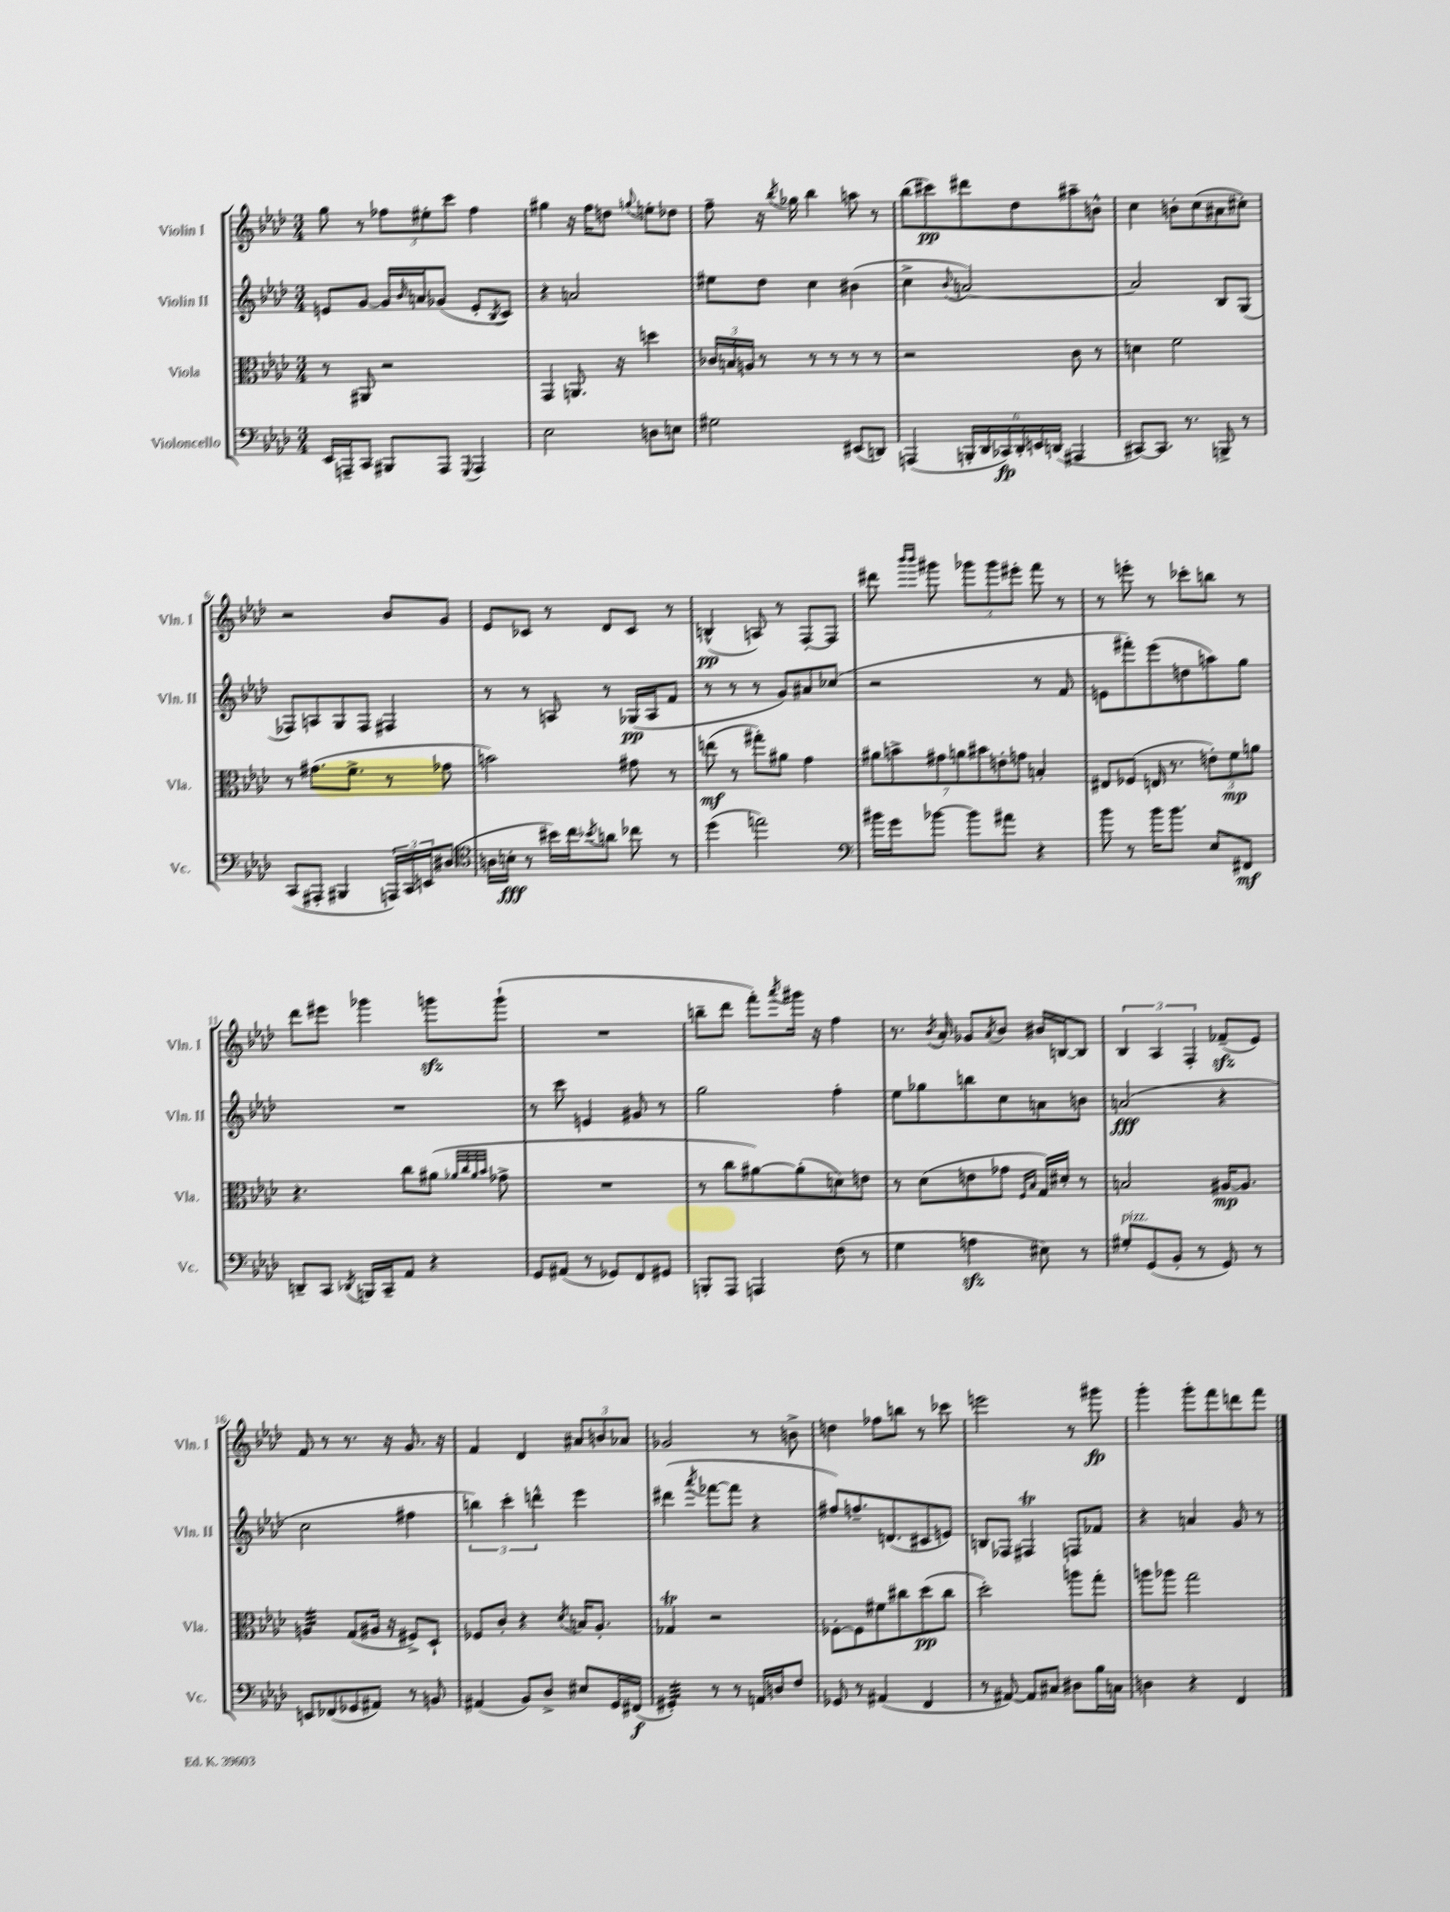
<<
\new StaffGroup <<
\new Staff = "s0" \with { instrumentName = "Violin I" shortInstrumentName = "Vln. I" } {
    \clef treble \key aes \major \numericTimeSignature \time 3/4
    g''8 r8 \tuplet 3/2 { fes''8 eis''8-. c'''8 } fes''4 |
    gis''4 r16 f''16 d''8 \appoggiatura { g''8 } e''8-. des''8 |
    f''8-- r16 \acciaccatura { bes''8 } ges''16 bes''4 a''8 r8 |
    bes''8( cis'''8\pp) dis'''8 des''8 ais''8-- b'8-^ |
    c''4 b'8-. c''8( ais'8 cis''8-.) |
    r2 bes'8 g'8 |
    ees'8 ces'8 r8 des'8 ces'8 r8 |
    b4-^\pp( a8) r8 f8~-. f8 |
    dis'''8 \grace { bes'''16 bes'''16 } gis'''8 \tuplet 3/2 { ges'''8 ges'''8 eis'''8-. } f'''8 r8 |
    r8 e'''8-. r8 ces'''8-. b''8 r8 |
    des'''8 eis'''8 ges'''4 g'''8\sfz g'''8-!( |
    R2. |
    b''8-- des'''8 f'''8-.) \acciaccatura { aes'''8 } gis'''16 r16 f''4 |
    r8. \acciaccatura { bes'8 } aes'16-. ges'8 \acciaccatura { aes'8 } bes'8 bis'16 b16~ b8 |
    \tuplet 3/2 { bes4 aes4 f4-. } fes'8--\sfz( ees'8) |
    f'8 r8 r8. r16 g'8. r16 |
    f'4 des'4 \tuplet 3/2 { ais'8 b'8 aes'8 } |
    ges'2 r8 b'8-> |
    d''4 fes''8 b''8 r8 ces'''8 |
    e'''2 r8 gis'''8\fp |
    g'''4-. g'''8-. f'''8 d'''8 f'''8 \bar "|." |
}
\new Staff = "s1" \with { instrumentName = "Violin II" shortInstrumentName = "Vln. II" } {
    \clef treble \key aes \major \numericTimeSignature \time 3/4
    e'8 g'8~ g'16 \grace { bes'16 } a'16 ges'8( e'8-. \acciaccatura { bes8 } c'8) |
    r4 a'2 |
    eis''8 des''8 c''4 bis'4( |
    c''4-> \appoggiatura { bes'8 } a'2~) |
    a'2 bes8 g8( |
    fes8) a8 g8 fes8 fis4 |
    r8 r8 a8 r8 ges16\pp( a16 f'8 |
    r8 r8 r8 g'8) ais'8 ces''8( |
    r2 r8 f'8 |
    e'8 fis'''8-.) ees'''8( d''8 a''8) g''8 |
    R2. |
    r8 c'''8 e'4 gis'8 r8 |
    g''2 f''4-. |
    ees''8 ges''8 b''8 c''8 a'8 b'8 |
    a'2\fff( r4 |
    c''2 fis''4 |
    \tuplet 3/2 { b''4) c'''4-. d'''4-^ } ees'''4 |
    dis'''4( \acciaccatura { aes'''8 } fes'''8~ fes'''8 r4 |
    fis''8) f''8.-- d'8.( cis'8 e'8) |
    b8 fes8 fis4\trill f8 fes'8 |
    r4 a'4 g'8 r8 \bar "|." |
}
\new Staff = "s2" \with { instrumentName = "Viola" shortInstrumentName = "Vla." } {
    \clef alto \key aes \major \numericTimeSignature \time 3/4
    r8 ais,8 r2 |
    g,4 a,8. r16 d''4 |
    \tuplet 3/2 { ces'16 b16 a16 } r8 r8 r8 r8 r8 |
    r2 c'8 r8 |
    d'4 f'2 |
    r8 gis'8.( f'8.-> r8 ges'8 |
    b'2) gis'8 r8 |
    e''8\mf( r8 gis''8-.) ais'8 g'4 |
    \tuplet 7/4 { ais'8 b'8-> gis'8 a'8 bis'8 e'8-. g'8 } b4-. |
    eis8 fes8( e16 r8. \tuplet 3/2 { e'8-.) f'8\mp a'8 } |
    r4. c''8 ais'8( \grace { aes'32 c''32 aes'32 bes'32 } ges'8-> |
    R2. |
    r8 c''8 ais'8~) ais'8-.( d'8) e'8 |
    r8 des'8( e'8 ges'8 \grace { f16 bes16 } g16) dis'16-. r8 |
    b2 ais16~\mp ais8. |
    a4:32 g8( ais16 r16 fis8->) des8-! |
    fes8 c'8-. r4 \acciaccatura { des'8 } b16 aes8.-. |
    ges4\trill r2 |
    fes8~-. fes8 fis'8 cis''8 des''8\pp( cis''8 |
    des''2-.) a''8 g''8-. |
    a''8 aes''8 g''2 \bar "|." |
}
\new Staff = "s3" \with { instrumentName = "Violoncello" shortInstrumentName = "Vc." } {
    \clef bass \key aes \major \numericTimeSignature \time 3/4
    ees,16 a,,16-- c,8 bis,,8 a,,8 \appoggiatura { g,,8 } a,,4 |
    ees2 d8 e8 |
    gis2 eis,8( d,8) |
    a,,4( \tuplet 6/4 { b,,16-. des,16 ces,16\fp) des,16-. e,16 d,16( } ais,,4 |
    cis,8~) cis,8. r8. b,,8-> r8 |
    c,8( ais,,8-. bis,,4 \tuplet 3/2 { a,,16) c,16 e,16 } dis8( |
    \clef tenor a16 b16-.\fff r8 bis'16) c''16 \acciaccatura { bes'8 } a'8 ces''8 r8 |
    des''4( e''2) |
    \clef bass bis'16 g'16 bes'8~ bes'8 ais'8 r4 |
    bes'8 r8 bes'16 bes'8. ees8 fis,8\mf |
    d,8-- c,8 \acciaccatura { des,8 } b,,16 c,16-- aes,8 r4 |
    g,8 ais,8( r8 ges,8) f,8 gis,8 |
    b,,8-. aes,,8 a,,4 f8( r8 |
    g4 a4\sfz eis8) r8 |
    gis8-.^\markup { \italic "pizz." } g,8( bes,8-. r8 g,8) r8 |
    e,8 fes,8( ges,8 ais,8) r8 b,8 |
    ais,4( bes,8) des8-> eis8 g,16 fis,16\f( |
    gis,4:32-.) r8 r8 a,16 d16 f8 |
    ges,8 r8 ais,4( f,4 |
    r8 ais,8~) ais,8 cis8 dis8 bes16 c16 |
    d4 r4 f,4 \bar "|." |
}
>>
>>
